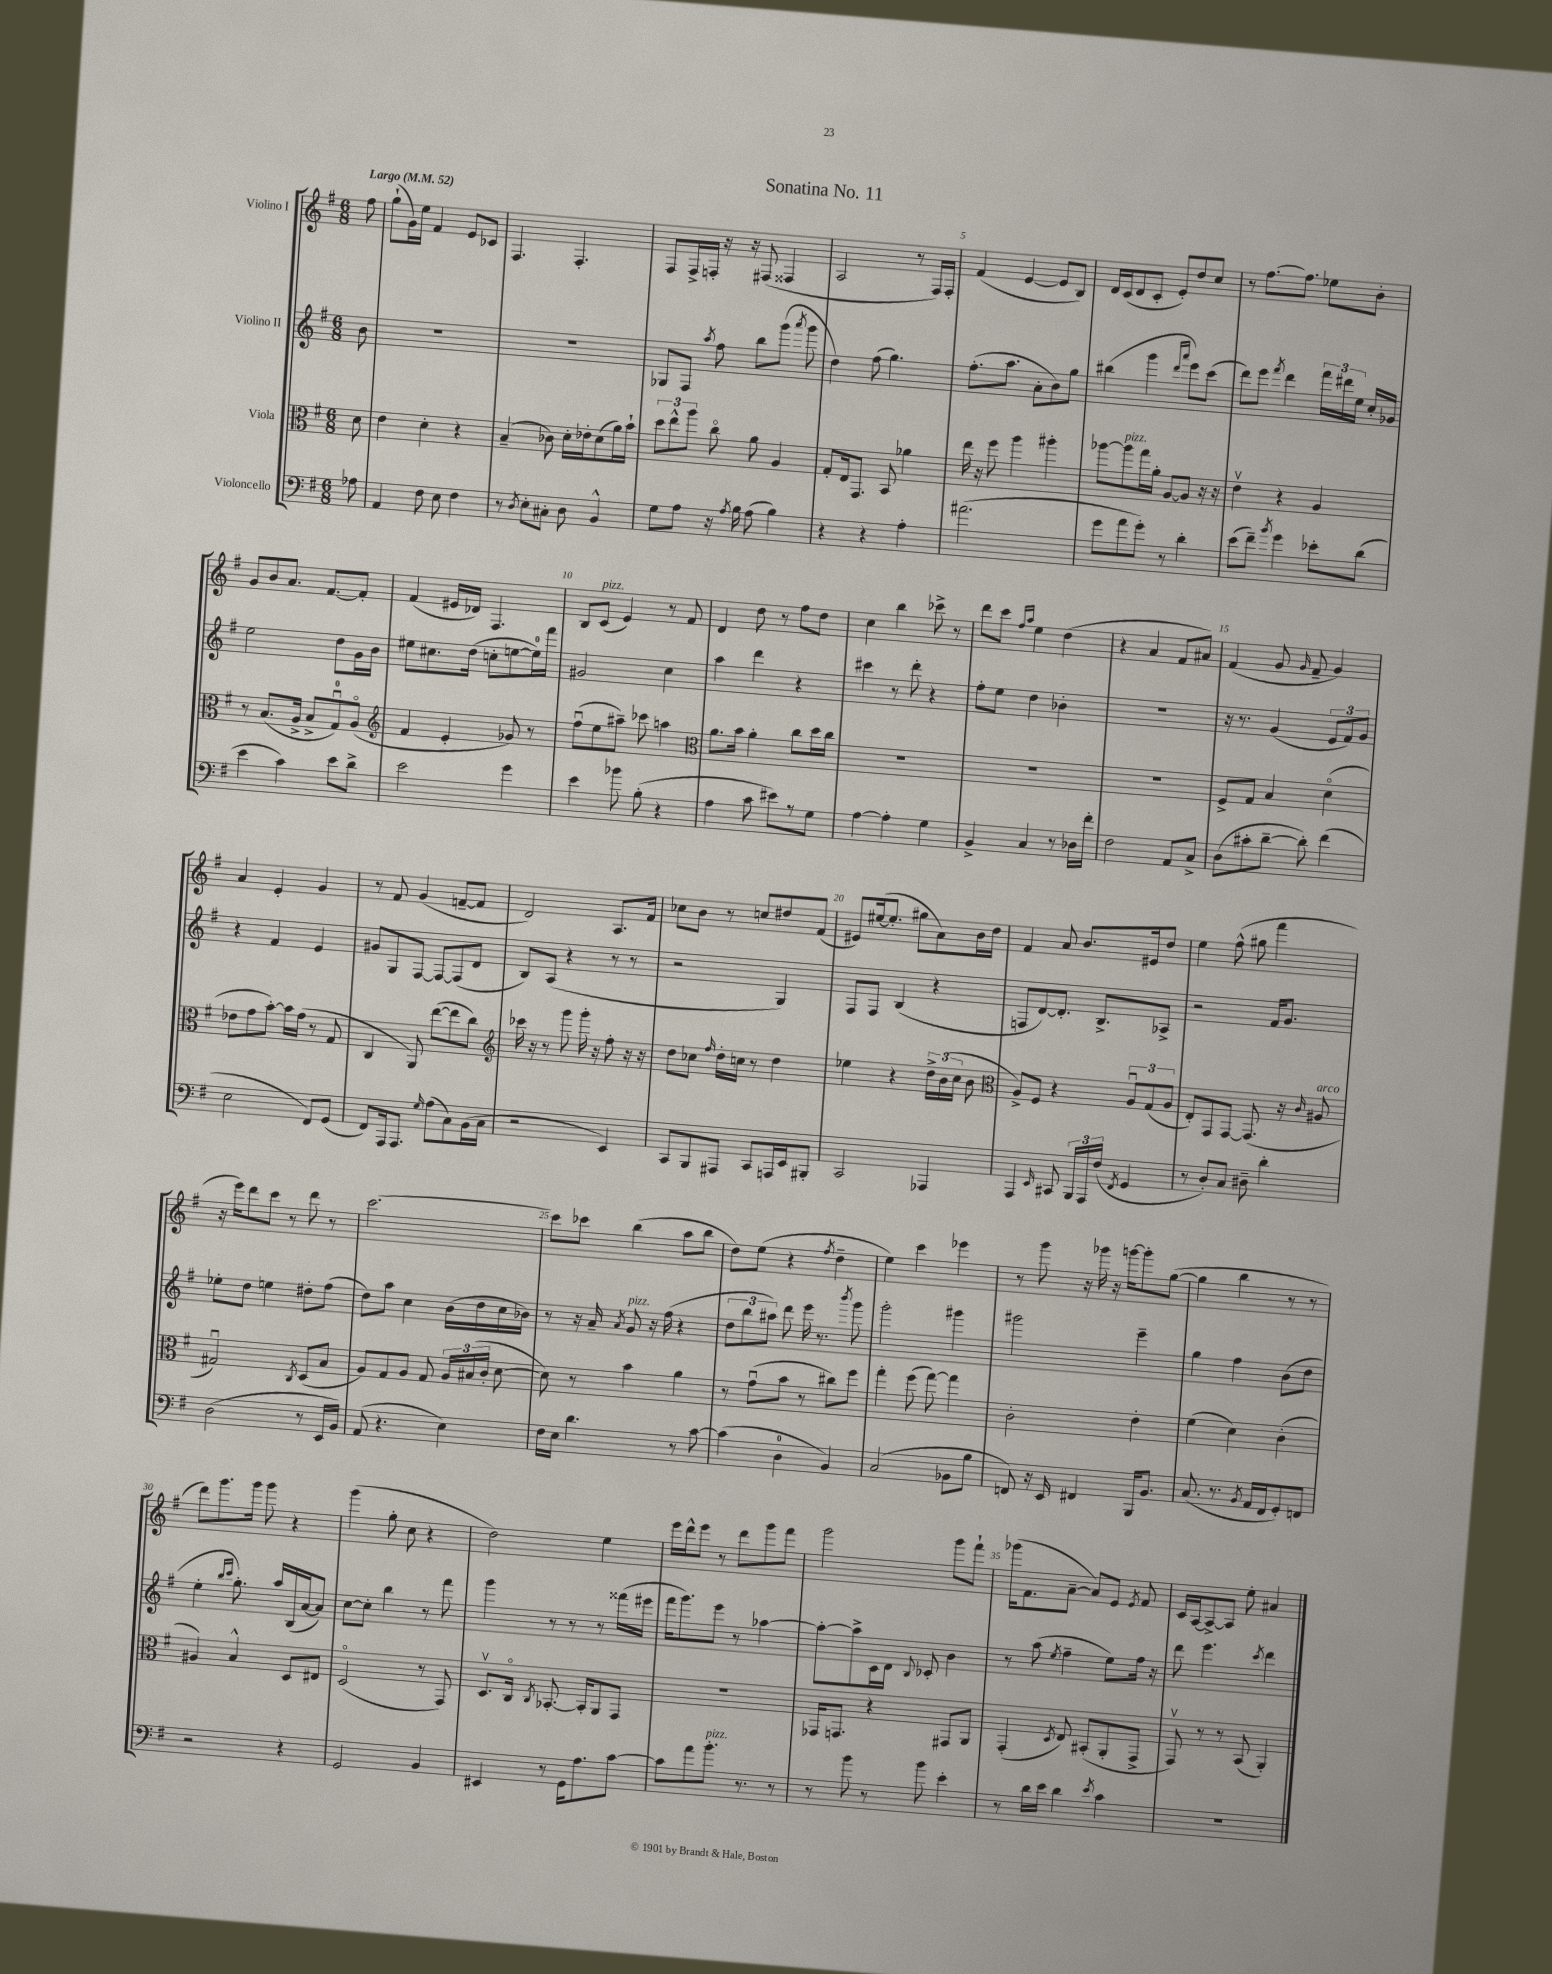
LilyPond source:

\header { title = "Sonatina No. 11" }
<<
\new StaffGroup <<
\new Staff = "s0" \with { instrumentName = "Violino I" } {
    \clef treble \key g \major \numericTimeSignature \time 6/8 \partial 8 \tempo "Largo" 4 = 52
    \autoBeamOff fis''8 |
    g''8[-!( g'16) e''16] fis'4 e'8[ ces'8] |
    fis4. fis4.-. |
    fis8[ fis16-> f16]-. r16 r16 fis8( fisis4 |
    a2 r8 fis16[) fis16]-. |
    fis'4( e'4~ e'8[ b8]) |
    d'16[ c'16( d'8 c'8]-. e'8[-.) d''8 c''8] |
    r8 fis''8.[~ fis''8.] ees''8[ b'8]-. |
    g'8[ b'8 a'8.] fis'8.[~ fis'8]-. |
    fis'4( eis'16[ des'16]) fis4. |
    b8[ c'8]^\markup { \italic "pizz." }( e'4) r8 fis'8 |
    d'4 d''8 r8 fis''8[ d''8] |
    c''4 b''4 ces'''8-> r8 |
    d'''8[ c'''8] \grace { fis''16[ a''16] } e''4 d''4( |
    r4 a'4 fis'8[ ais'8]) |
    fis'4( g'8 \grace { g'16 } fis'8-- g'4) |
    a'4 e'4-. g'4 |
    r8 fis'8 g'4( f'8[~-- f'8] |
    d'2) a8.[ fis'16] |
    ces''8[ b'8] r8 c''8[ dis''8 fis'8]( |
    eis'8[) eis''16~( eis''8.]-. gis''8[ a'8) b'16 d''16] |
    fis'4 a'8 b'8.[ eis'16 d''8] |
    e''4 fis''8-^( gis''8 fis'''4 |
    r16 e'''16[) d'''8 c'''8] r8 d'''8 r8 |
    c'''2.~ |
    c'''8[ ces'''8] b''4( a''8[ b''8] |
    d''8[) e''8]( r4 \acciaccatura { fis''8 } d''4-- |
    e''4) c'''4 ees'''4 |
    r8 g'''8 r16 ges'''16 r16 g'''16[~ g'''8-. g''8]~( |
    g''4 b''4 r8 r8 |
    d'''8[) g'''8. g'''16] g'''8 r4 |
    g'''4( g''8-. c''8 r4 |
    d''2) e''4 |
    e'''16[ d'''16-^ e'''8] r8 d'''8[ g'''8 fis'''8] |
    g'''2 g'''8[ fis'''8]-! |
    ges'''16[( fis'8. a'8]~-- a'8[) e'8] \acciaccatura { e'8 } fis'8 |
    c'16[ a16~ a8~-> a8] e''8-. ais'4 \bar "|." |
}
\new Staff = "s1" \with { instrumentName = "Violino II" } {
    \clef treble \key g \major \numericTimeSignature \time 6/8 \partial 8
    \autoBeamOff b'8 |
    R2. |
    R2. |
    ges8[ fis8] \acciaccatura { a''8 } fis''8 b''8[ g'''8]( \acciaccatura { a'''8 } g'''8 |
    d''4) fis''8( g''4.) |
    fis''8.[-.( a''8.] a'8[-. b'8) g''8] |
    bis''4( g'''4 \grace { d'''16[ a'''16] } e'''8[) c'''8]( |
    d'''8[) e'''8] \acciaccatura { fis'''8 } d'''4 \tuplet 3/2 { fis'''16[ dis'''16 e''16] } c''16[-. ges'16] |
    e''2 d''8[ g'16 b'16] |
    eis''8[ cis''8. d''16]( c''8[-. e''8~ e''16-0) fis'''16] |
    gis'2 c''4 |
    a''4 d'''4 r4 |
    cis'''4 r8 d'''8-. r4 |
    fis''8[-. e''8] d''4 bes'4-. |
    R2. |
    r16 r8. g'4( \tuplet 3/2 { e'8[ fis'8) g'8] } |
    r4 fis'4 e'4 |
    gis'8[ g8 fis8]~ fis8[~ fis8( d'8] |
    b8[) a8]( r4 r8 r8 |
    r2 g4) |
    fis8[ fis8] b4( r4 |
    f8[ d'8~) d'8.]-. b8.[-> aes8]-> |
    r2 fis'16[ g'8.] |
    ees''8[-. d''8] e''4 dis''8[-. fis''8]( |
    d''8[) a''8] c''4 b'16[( d''16 c''16 bes'16]) |
    r8 r16 a'16-- \acciaccatura { a'8 } g'8^\markup { \italic "pizz." } r16 fis''16( r4 |
    \tuplet 3/2 { d''8[ b''8 ais''8]) } d'''8 e'''16 r8. \acciaccatura { b'''8 } g'''8 |
    g'''2-. gis'''4 |
    gis'''2 e'''4-- |
    g''4 fis''4 b'8[( d''8] |
    e''4-. \grace { b''16[ c'''16] } g''8.-.) a''16[ b16( a'16~ a'8]) |
    c''8[~ c''8]-. b''4 r8 fis'''8 |
    g'''4 r8 r8 r8 fisis'''16[( eis'''16] |
    fis'''16[ g'''8.) e'''8] r8 aes''4~ |
    aes''8[~-. aes''8-> c'16 d'16] \appoggiatura { b8 } ces'8-. b'4 |
    r8 a''8( \acciaccatura { e''8 } fis''4-- e''8[) fis''16] r16 |
    d'''8 e'''4. \acciaccatura { c'''8 } d'''4 \bar "|." |
}
\new Staff = "s2" \with { instrumentName = "Viola" } {
    \clef alto \key g \major \numericTimeSignature \time 6/8 \partial 8
    \autoBeamOff d'8 |
    e'4 d'4-. r4 |
    b4--( ces'8) d'16[-. ees'16-. d'8( a'16) b'16]-! |
    \tuplet 3/2 { d''8[ e''8-^ a''8] } c''8\flageolet a'8 a4 |
    g8[-. e16 g,8.] b,8 aes'4 |
    e''16 r16 fis''8 a''4 ais''4-. |
    aes''8[~ aes''8^\markup { \italic "pizz." } g''16 a'16]-. a8[~ a8] r16 r16 |
    e'4\upbow r4 a4 |
    r8 b8.[( a16]-> b8[-> g8-0\downbow) a8]\flageolet( |
    \clef treble fis'4 e'4-. ges'8) r8 |
    fis''8[\downbow( e''8 ais''8]--) ces'''8 a''4 |
    \clef alto a'8.[ b'16] a'4-. c''8[ d''16 c''16] |
    R2. |
    R2. |
    R2. |
    fis8[-> g8] b4 d'4\flageolet( |
    ees'8[ g'8 b'8]~-.) b'16[ g'16]( r8 g8 |
    c4 a,8) e''8[~( e''8 c''8]) |
    \clef treble ces'''16 r16 r8 g'''8 g'''16-. r16 fis''8-. r16 r16 |
    d''8[ ces''8] \grace { fis''16 } d''16[-. c''16] r8 d''4 |
    ees''4 r4 \tuplet 3/2 { d''16[-> b'16( c''16] } b'8 |
    \clef alto a8[->) fis8] r4 \tuplet 3/2 { a8[\downbow g8( a8] } |
    e8[-.) g,8 g,8]~ g,8.( r16 \grace { c'16 } ais8^\markup { \italic "arco" } |
    gis2\downbow) \acciaccatura { c8 } d8[( b8] |
    a8[) g8 a8] g8 \tuplet 3/2 { a16[ bis16( c'16]-. } d'8~ |
    d'8) r8 b'4 a'4 |
    r8 g'8[\downbow( b'8] r8 cis''8[) fis''8] |
    g''4-. fis''8( g''8~) g''4 |
    c'2-. e'4-. |
    fis'4( d'4) c'4-.( |
    ais4) b4-^ d8[ eis8] |
    d2\flageolet( r8 g,8) |
    d8.[\upbow c16]\flageolet \acciaccatura { c8 } bes,8.~-. bes,16[-. a,8 g,8] |
    R2. |
    ges,16[ g,8.] r4 gis,8[ a,8] |
    g,4-.( \acciaccatura { d8 } e8) bis,8[-.( a,8-. g,8]-> |
    g,8\upbow) r8 r8 b,8( a,4-.) \bar "|." |
}
\new Staff = "s3" \with { instrumentName = "Violoncello" } {
    \clef bass \key g \major \numericTimeSignature \time 6/8 \partial 8
    \autoBeamOff aes8 |
    a,4 fis8 e8 fis4 |
    r8 \acciaccatura { d8 } e8[-. cis8]-. d8 b,4-^ |
    g8[ a8] r16 \acciaccatura { a8 } b16 a8( b4) |
    r4 r4 a4-. |
    ais'2.( |
    g'8[ a'8 g'8]-.) r8 d'4-. |
    e'8[( fis'8]--) \acciaccatura { b'8 } g'4 ees'8[-. d'8]( |
    e'4 c'4) e'8[ d'8]-> |
    e'2 g'4 |
    e'4 bes'8 b8-.( r4 |
    a4 c'8 eis'8[) r8 g8] |
    a4~ a4-. g4 |
    b,4-> c4 r8 des16[ fis'16]-. |
    fis2 a,8[ c8]-> |
    d8[( cis'8-. d'8]~-- d'8-.) fis'4( |
    e2 fis,8[) g,8]( |
    fis,8[) a,,16 a,,8.] \grace { g16 } a8[( c8) b,16( c16] |
    r2 e,4) |
    c,8[ b,,8 ais,,8] c,8[ a,,16 e,16 bis,,8]-. |
    c,2 aes,,4 |
    a,,4 \grace { e,16 } cis,8 \tuplet 3/2 { b,,16[ a,,16 fis16]( } \acciaccatura { fis,8 } g,4 |
    r8 d8[-.) c8] dis8-- d'4-. |
    d2( r8 e,16[ b,16]) |
    a,8( r4. e4) |
    fis16[ e16] d'4. r8 c'8~ |
    c'4( d4-0 b,4) |
    c2( bes,8[ b8] |
    f,8) r16 e,16 fis,4 b,,16[ b,8.] |
    c8.( r8. \acciaccatura { b,8 } a,16[ fis,16 g,8-.) f,8] |
    r2 r4 |
    g,2 b,4 |
    eis,4 r8 g,16[ a8. c'8]~ |
    c'8[ a'8 b'8.]-.^\markup { \italic "pizz." } r8. r8 |
    r8 b'8 r8 b'8 e'4-. |
    r8 d'16[ e'16] d'4 \acciaccatura { e'8 } c'4 |
    R2. \bar "|." |
}
>>
>>
\layout { \context { \Score \override BarNumber.break-visibility = ##(#f #t #t) barNumberVisibility = #(every-nth-bar-number-visible 5) } }
